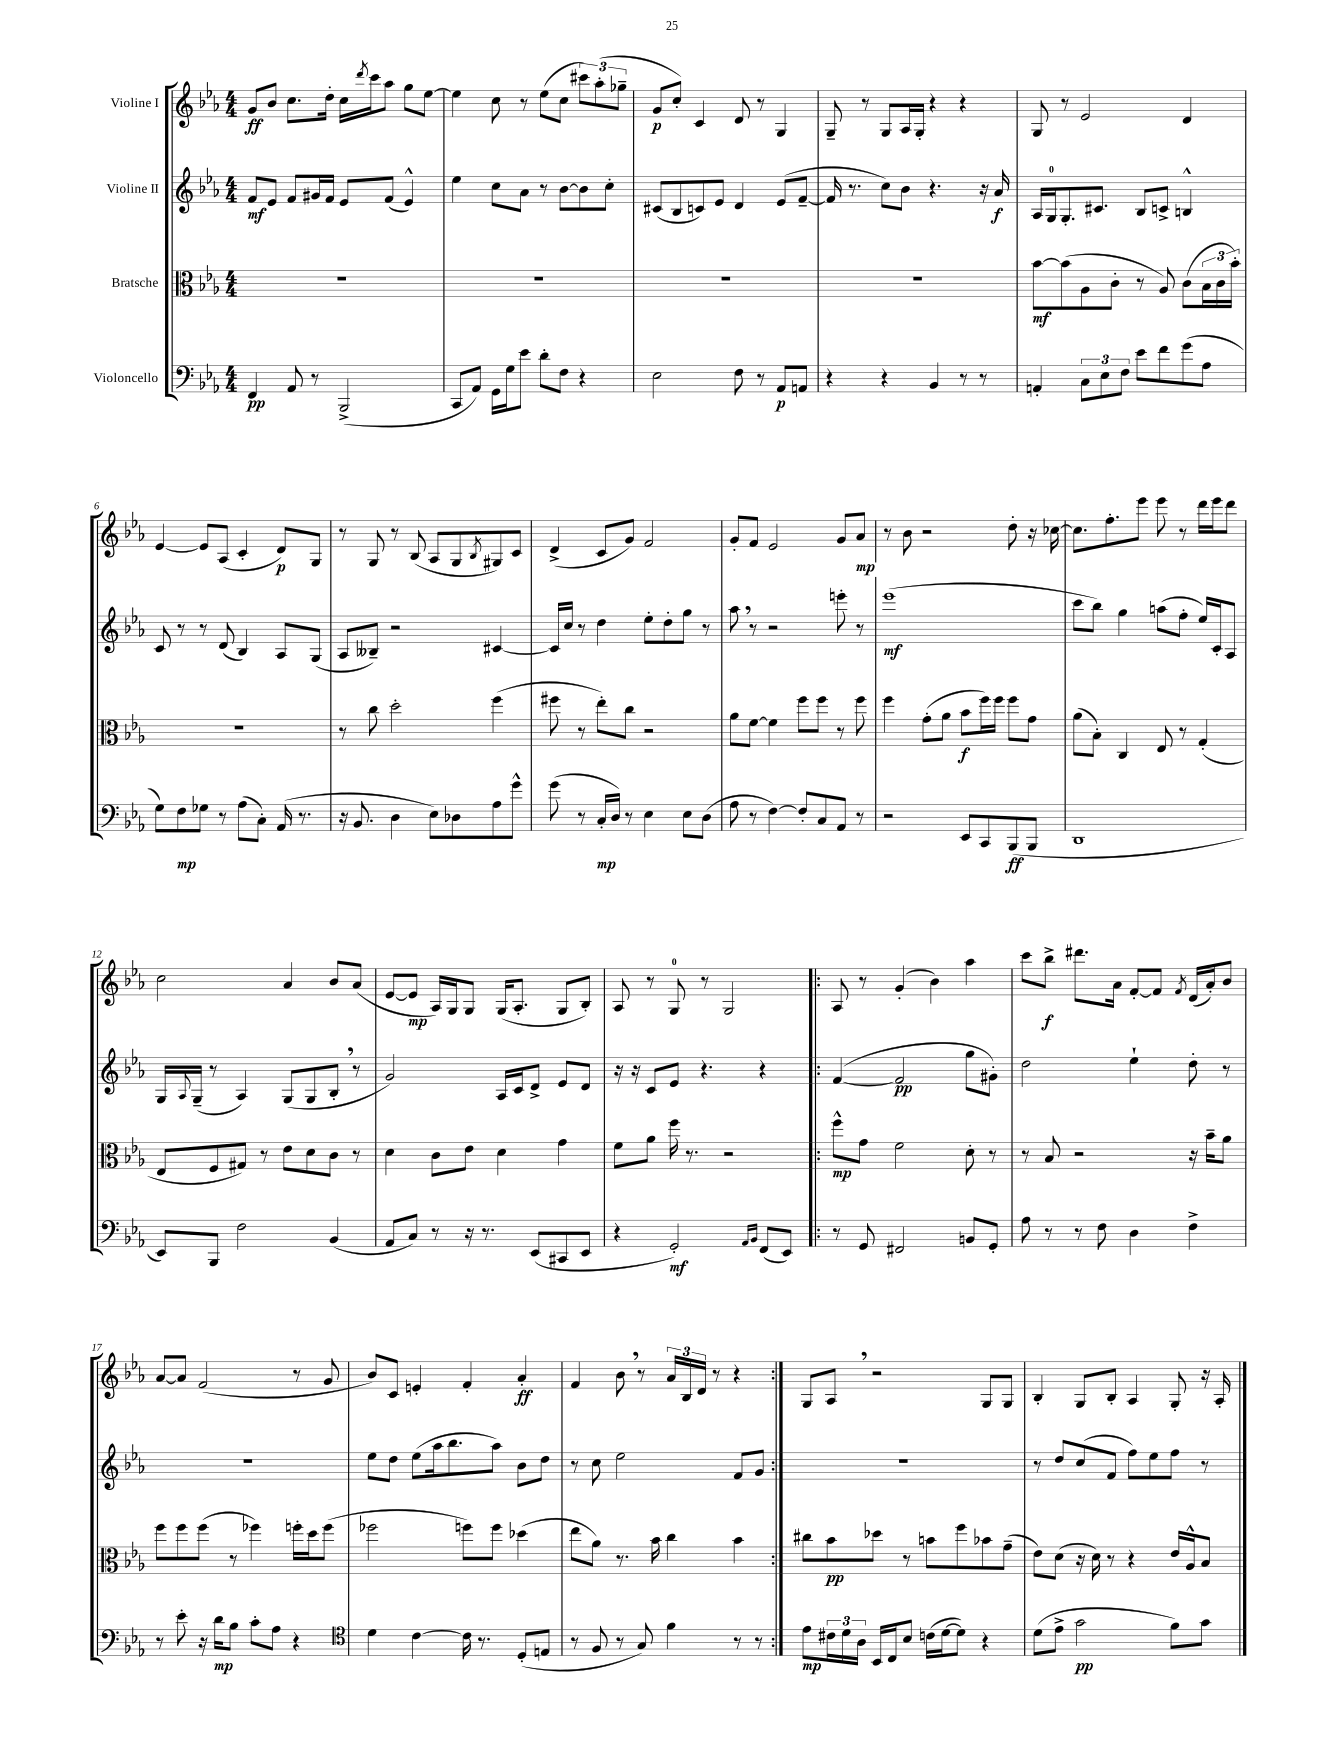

**kern	**kern	**kern	**kern
*staff4	*staff3	*staff2	*staff1
*clefF4	*clefC3	*clefG2	*clefG2
*k[b-e-a-]	*k[b-e-a-]	*k[b-e-a-]	*k[b-e-a-]
*M4/4	*M4/4	*M4/4	*M4/4
4FF/	1r	8f/L	8g/L
.	.	8e-/J	8b-/J
8AA-/	.	8f/L	8.cc\L
8r	.	16g#/L	.
.	.	16f/JJ	16dd'\Jk
(2BBB-^/	.	8e-/L	16cc\LL
.	.	.	8qddd/
.	.	.	16ccc\J
.	.	(8f/J	8aa-\J
.	.	4e-^^/)	8gg\L
.	.	.	[8ee-\J
=	=	=	=
8CC/L	1r	4ee-\	4ee-\]
8AA-/J)	.	.	.
16GG\LL	.	8cc\L	8cc\
16G\J	.	.	.
8e-\J	.	8a-\J	8r
8d'\L	.	8r	(8ee-\L
8F\J	.	[8b-\L	8cc\J
4r	.	8b-\]	12ccc#\L)
.	.	.	(12aa-'\
.	.	8cc'\J	.
.	.	.	12gg-~\J
=	=	=	=
2E-\	1r	(8c#/L	8g/L
.	.	8B-/	8cc'/J)
.	.	8c/)	4c/
.	.	8e-/J	.
8F\	.	4d/	8d/
8r	.	.	8r
8AA-/L	.	(8e-/L	4G/
8AA/J	.	[8f~/J	.
=	=	=	=
4r	1r	16f/]	8G~/
.	.	8.r	.
.	.	.	8r
4r	.	8cc\L)	8G/L
.	.	8b-\J	16A-/L
.	.	.	16G'/JJ
4BB-/	.	4.r	4r
8r	.	.	4r
8r	.	16r	.
.	.	16a-/	.
=	=	=	=
4AA'/	[8b-\L	16A-/LL	8G/
.	.	16G/J	.
.	(8b-\]	8.G'/	8r
12C\L	8A-\	.	2e-/
.	.	8.c#/J	.
12E-\	.	.	.
.	8c'\J	.	.
12F\J	.	.	.
8e-\L	8r	8B-/L	.
8f\	8A-/)	8c^/J	.
(8g\	(8c\L	4B^^/	4d/
8A-\J	24B-\L	.	.
.	24c\	.	.
.	24b-'\JJ)	.	.
=	=	=	=
8G\L)	1r	8c/	[4e-/
8F\	.	8r	.
8G-\J	.	8r	8e-/]L
8r	.	(8d/	(8A-/J
(8A-\L	.	4B-/)	4c'/
8C'\J)	.	.	.
(16AA-/	.	8A-/L	8d/L)
8.r	.	.	.
.	.	(8G/J	8G/J
=	=	=	=
16r	8r	8A-/L	8r
8.BB-/	.	.	.
.	8cc\	8B--~/J)	8G/
4D\	2dd'\	2r	8r
.	.	.	(8B-/
8E-\L)	.	.	8A-/L
8D-\	.	.	8G/
.	.	.	8qB-/
8A-\	(4ff\	[4c#/	8G#/)
8g^^\J	.	.	8c/J
=	=	=	=
(8g\	8ff#\	16c#/]LL	(4d^/
.	.	16cc/JJ	.
8r	8r	8r	.
16C'/LL	8ee-'\L)	4dd\	8c/L
16D/JJ)	.	.	.
8r	8cc\J	.	8g/J)
4E-\	2r	8ee-'\L	2f/
.	.	8dd'\	.
8E-\L	.	8gg\J	.
(8D\J	.	8r	.
=	=	=	=
8A-\	8a-\L	8aa-\	8g'/L
8r	[8f\J	8r	8f/J
[4F\)	4f\]	2r	2e-/
8F'/]L	8ff\L	.	.
8C/	8ff\J	.	.
8AA-/J	8r	8eee'\	8g/L
8r	8ff\	8r	8a-/J
=	=	=	=
2r	4ff\	(1eee-	8r
.	.	.	8b-\
.	(8g'\L	.	2r
.	8a-\J	.	.
8EE-/L	8b-\L	.	.
8CC/	16ff\L)	.	.
.	16ff\JJ	.	.
(8BBB-/	8ff\L	.	8dd'\
8BBB-/J	8g\J	.	16r
.	.	.	[16cc-\
=	=	=	=
1DD	(8a-\L	8ccc\L	8.cc-\]L
.	8B-'\J)	8bb-\J)	.
.	.	.	8.ff'\
.	4C/	4gg\	.
.	.	.	8eee-\J
.	8E-/	(8aa\L	8eee-\
.	8r	8ff'\J	8r
.	(4G'/	16ee-/LL)	16ddd\LL
.	.	16c'/J	16eee-\J
.	.	8A-/J	8ddd\J
=	=	=	=
8EE-/L)	8E-/L	16G/LL	2cc\
.	.	8qqA-/	.
.	.	(16G~/JJ	.
8BBB-/J	8F/	8r	.
2F\	8G#/J)	4A-/)	.
.	8r	.	.
.	8e-\L	(8G/L	4a-/
.	8d\	8G/	.
(4BB-/	8c\J	8B-'/J	8b-/L
.	8r	8r	(8a-/J
=	=	=	=
8AA-/L	4d\	2g/)	[8e-/L
8C/J)	.	.	8e-/]J
8r	8c\L	.	16A-/LL)
.	.	.	16G/J
16r	8e-\J	.	8G/J
8.r	.	.	.
.	4d\	16A-/LL	(16G/LK
.	.	16c/J	8.A-'/J
(8EE-/L	.	8d^/J	.
8CC#/	4g\	8e-/L	8G/L
8EE-/J	.	8d/J	8B-'/J)
=	=	=	=
4r	8f\L	16r	8A-/
.	.	16r	.
.	8a-\J	8c/L	8r
2GG'/)	16ff\	8e-/J	8G/
.	8.r	.	.
.	.	4.r	8r
.	2r	.	2G/
16qqAA-/LL	.	.	.
16qqBB-/JJ	.	.	.
(8FF/L	.	4r	.
8EE-/J)	.	.	.
=!|:	=!|:	=!|:	=!|:
8r	8ff^^\L	([4f/	8A-/
8GG/	8g\J	.	8r
2FF#/	2f\	2f/]	(4g'/
.	.	.	4b-\)
8BB/L	8d'\	8gg\L	4aa-\
8GG'/J	8r	8g#'\J)	.
=	=	=	=
8A-\	8r	2dd\	8ccc\L
8r	8B-/	.	8bb-^\J
8r	2r	.	8.ddd#\L
8F\	.	.	.
.	.	.	16a-\Jk
4D\	.	4ee-`\	[8f'/L
.	.	.	8f/]J
.	.	.	8qf/
4F^\	16r	8dd'\	(16d/LL
.	16b-~\LK	.	16a-'/J)
.	8a-\J	8r	8b-/J
=	=	=	=
8r	8ff\L	1r	[8a-/L
8e-'\	8ff\	.	8a-/]J
16r	(8ff\J	.	(2f/
16d\LK	.	.	.
8B-\J	8r	.	.
8c'\L	4ff-\)	.	.
8A-\J	.	.	.
4r	16ff'\LL	.	8r
.	16dd\J	.	.
.	(8ff\J	.	8g/
=	=	=	=
*clefC4	*	*	*
4d\	2ff-\	8ee-\L	8b-/L)
.	.	8dd\J	8c/J
[4c\	.	(8ee-\L	4e'/
.	.	16aa-\k	.
.	.	8.bb-\	.
16c\]	8ff\L)	.	4f'/
8.r	.	.	.
.	8ff\J	8aa-\J)	.
(8D'/L	(4dd-\	8b-\L	4a-'/
8E/J	.	8dd\J	.
=	=	=	=
8r	8ee-\L	8r	4f/
8F/	8a-\J)	8cc\	.
8r	8.r	2ee-\	8b-\
8G/)	.	.	8r
.	16b-\	.	.
4f\	4cc\	.	24a-/LL
.	.	.	24B-/
.	.	.	24d/JJ
.	.	.	8r
8r	4b-\	8f/L	4r
8r	.	8g/J	.
=:|!	=:|!	=:|!	=:|!
8e-\L	8cc#\L	1r	8G/L
24c#\L	8b-\	.	8A-/J
24d\	.	.	.
24A-\JJ	.	.	.
16BB-/LL	8dd-\J	.	2r
16C/J	.	.	.
8B-/J	8r	.	.
(16c\LL	8b\L	.	.
[16d\J	.	.	.
8d\]J)	8ff\	.	.
4r	8b-\	.	8G/L
.	(8g~\J	.	8G/J
=	=	=	=
(8d\L	8e-\L)	8r	4B-'/
8e-^\J	(8d\J	8dd/L	.
2g\	16r	(8cc/	8G/L
.	16d\)	.	.
.	8r	8f/J	8B-'/J
.	4r	8ff\L)	4A-/
.	.	8ee-\	.
8f\L)	16e-/LL	8ff\J	8G'/
.	16A-^^/J	.	.
8g\J	8B-/J	8r	16r
.	.	.	16A-'/
==	==	==	==
*-	*-	*-	*-
